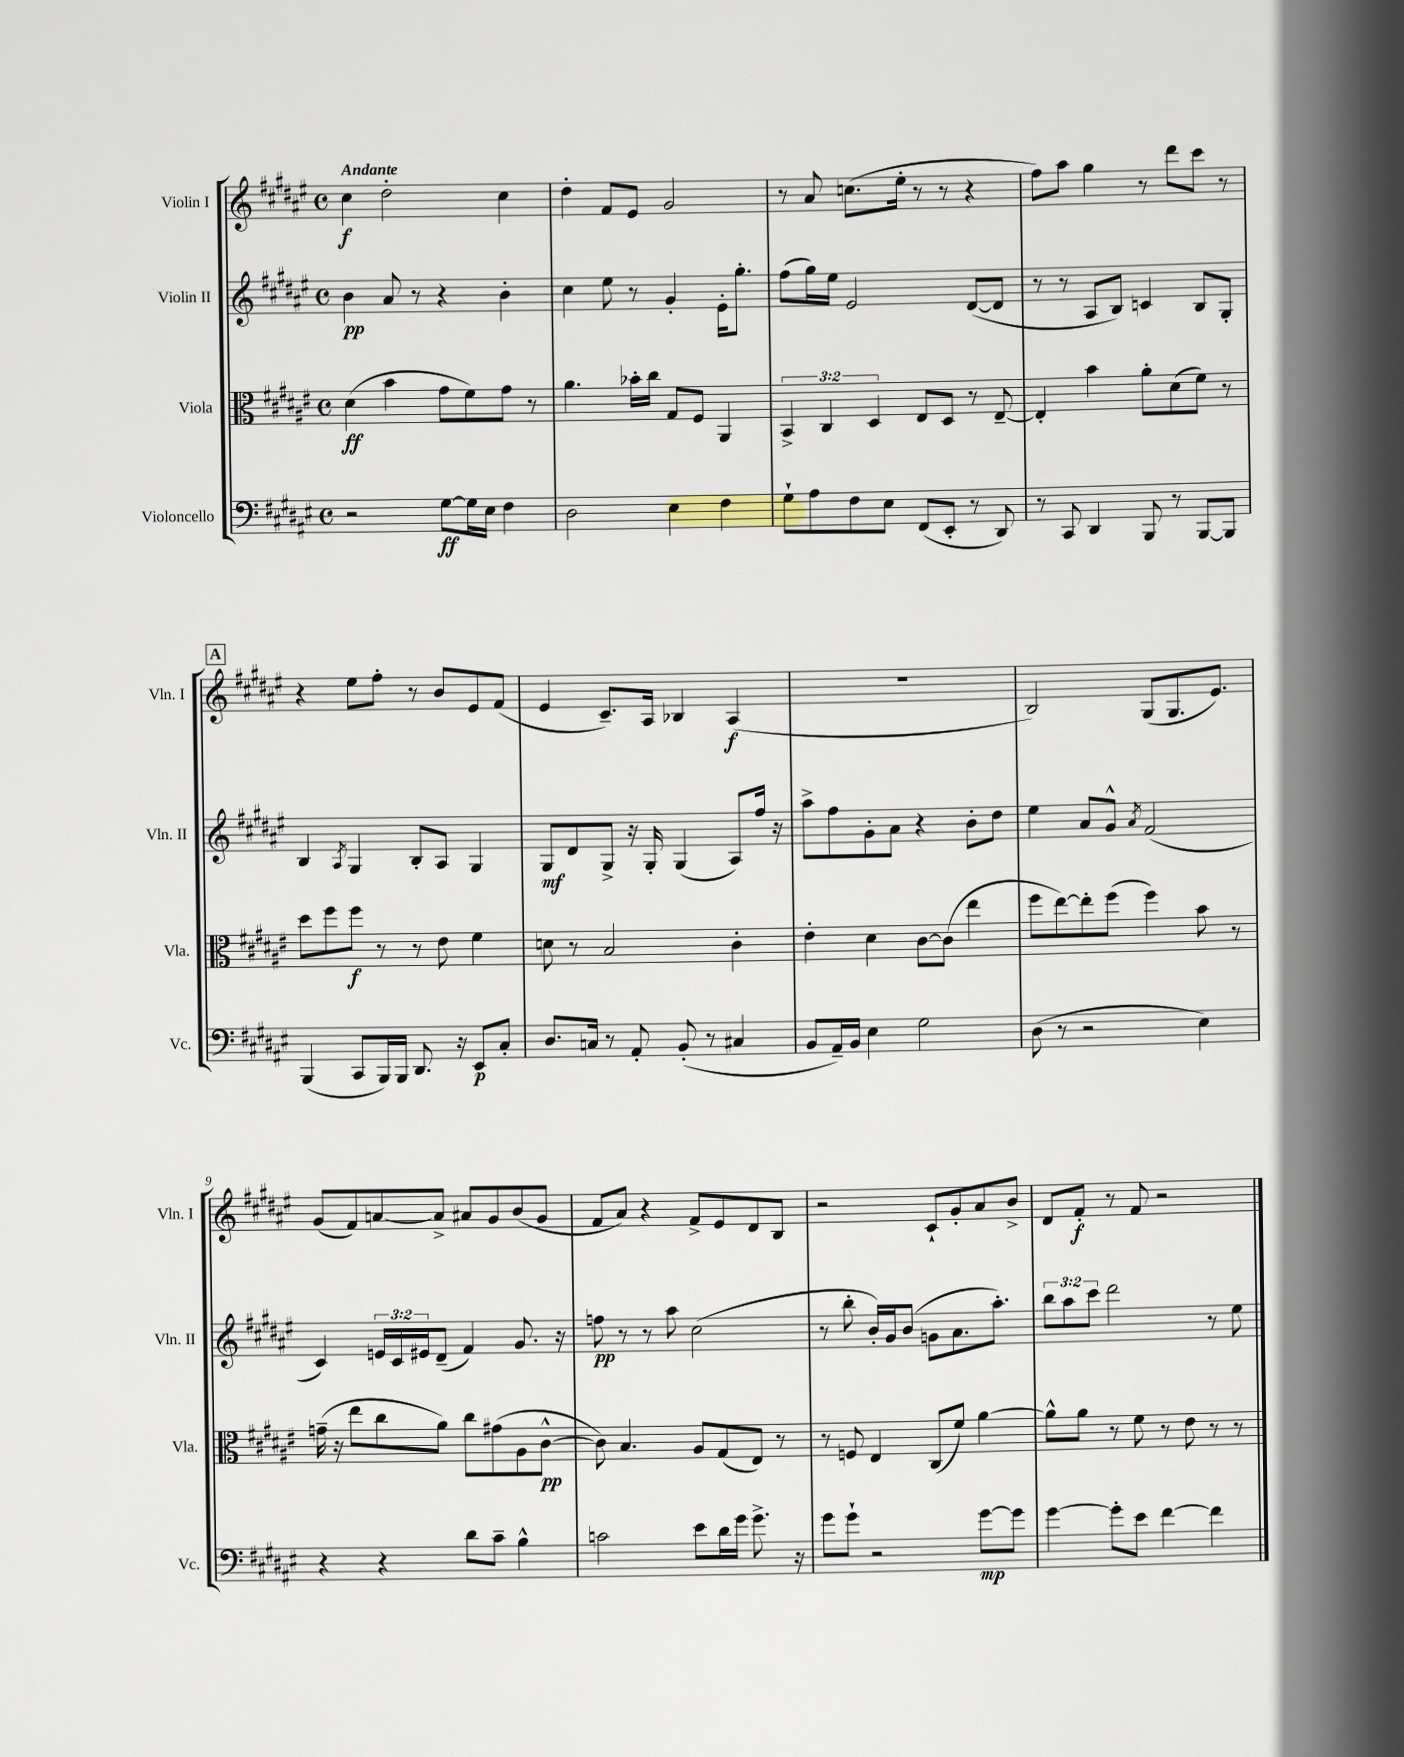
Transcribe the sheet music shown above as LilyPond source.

<<
\new StaffGroup <<
\new Staff = "s0" \with { instrumentName = "Violin I" shortInstrumentName = "Vln. I" } {
    \clef treble \key fis \major \defaultTimeSignature \time 4/4 \tempo "Andante"
    cis''4\f dis''2-. cis''4 |
    dis''4-. fis'8 eis'8 gis'2 |
    r8 ais'8 c''8.( eis''16-. r8 r8 r4 |
    fis''8) ais''8 gis''4 r8 dis'''8 cis'''8 r8 |
    \mark \markup { \box "A" } r4 eis''8 fis''8-. r8 b'8 eis'8 fis'8( |
    eis'4 cis'8.--) ais16 bes4 ais4\f( |
    r1 |
    b2) gis8( gis8. eis'8.) |
    gis'8( fis'8) a'8~ a'8-> ais'8 gis'8 b'8( gis'8 |
    fis'8 ais'8) r4 fis'8-> eis'8 dis'8 b8 |
    r2 cis'8-! gis'8-. ais'8 b'8-> |
    dis'8 fis'8-.\f r8 fis'8 r2 \bar "|." |
}
\new Staff = "s1" \with { instrumentName = "Violin II" shortInstrumentName = "Vln. II" } {
    \clef treble \key fis \major \defaultTimeSignature \time 4/4 \override Staff.TupletNumber.text = #tuplet-number::calc-fraction-text
    b'4\pp ais'8 r8 r4 b'4-. |
    cis''4 eis''8 r8 gis'4-. eis'16-. gis''8.-. |
    fis''8( gis''16) eis''16 eis'2 dis'8~( dis'8 |
    r8 r8 ais8 b8) c'4 b8 gis8-. |
    \mark \markup { \box "A" } b4 \acciaccatura { ais8 } gis4 b8-. ais8 gis4 |
    gis8\mf dis'8 gis8-> r16 gis16-. gis4( ais8) fis''16 r16 |
    ais''8-> fis''8 gis'8-. ais'8 r4 b'8-. dis''8 |
    eis''4 ais'8 gis'8-^ \acciaccatura { ais'8 } fis'2( |
    cis'4) \tuplet 3/2 { e'16 cis'16 eis'16 } dis'8--( fis'4) gis'8. r16 |
    f''8\pp r8 r8 ais''8 cis''2( |
    r8 b''8-. b'16-.) gis'16 b'8( g'8 ais'8. ais''8.-.) |
    \tuplet 3/2 { b''8 ais''8 cis'''8 } dis'''2 r8 eis''8 \bar "|." |
}
\new Staff = "s2" \with { instrumentName = "Viola" shortInstrumentName = "Vla." } {
    \clef alto \key fis \major \defaultTimeSignature \time 4/4 \override Staff.TupletNumber.text = #tuplet-number::calc-fraction-text
    dis'4\ff( b'4 gis'8 fis'8) gis'8 r8 |
    ais'4. bes'16-. cis''16 gis8 fis8 ais,4 |
    \tuplet 3/2 { b,4-> cis4 dis4 } eis8 dis8 r8 eis8~-- |
    eis4-. b'4 ais'8-. dis'8( fis'8) r8 |
    \mark \markup { \box "A" } dis''8 fis''8 fis''8\f r8 r8 eis'8 fis'4 |
    d'8 r8 b2 cis'4-. |
    eis'4-. dis'4 cis'8~ cis'8( eis''4 |
    fis''8 eis''8~) eis''8-. fis''8( fis''4) b'8 r8 |
    g'16--( r16 eis''8 cis''8 ais'8) cis''8 gis'8( ais8 cis'8~-^\pp |
    cis'8) b4. ais8 gis8( eis8) r8 |
    r8 f8 eis4 cis8( fis'8) ais'4~ |
    ais'8-^ ais'8 r8 fis'8 r8 eis'8 r8 r8 \bar "|." |
}
\new Staff = "s3" \with { instrumentName = "Violoncello" shortInstrumentName = "Vc." } {
    \clef bass \key fis \major \defaultTimeSignature \time 4/4
    r2 gis8~\ff gis16 eis16 fis4 |
    dis2 eis4 fis4 |
    gis8-! ais8 fis8 eis8 fis,8( eis,8-. r8 dis,8) |
    r8 cis,8 dis,4 b,,8 r8 b,,8~ b,,8 |
    \mark \markup { \box "A" } b,,4( cis,8 b,,16) b,,16 dis,8. r16 eis,8\p cis8-. |
    dis8. c16 r8 ais,8-. b,8-.( r8 cis4 |
    b,8 ais,16--) b,16 eis4 gis2 |
    dis8( r8 r2 eis4) |
    r4 r4 dis'8 cis'8-- b4-^ |
    c'2 eis'8 dis'16 gis'16 gis'8.-> r16 |
    gis'8 gis'8-! r2 gis'8~\mp gis'8 |
    gis'4~ gis'8-. eis'8 fis'4~ fis'4 \bar "|." |
}
>>
>>
